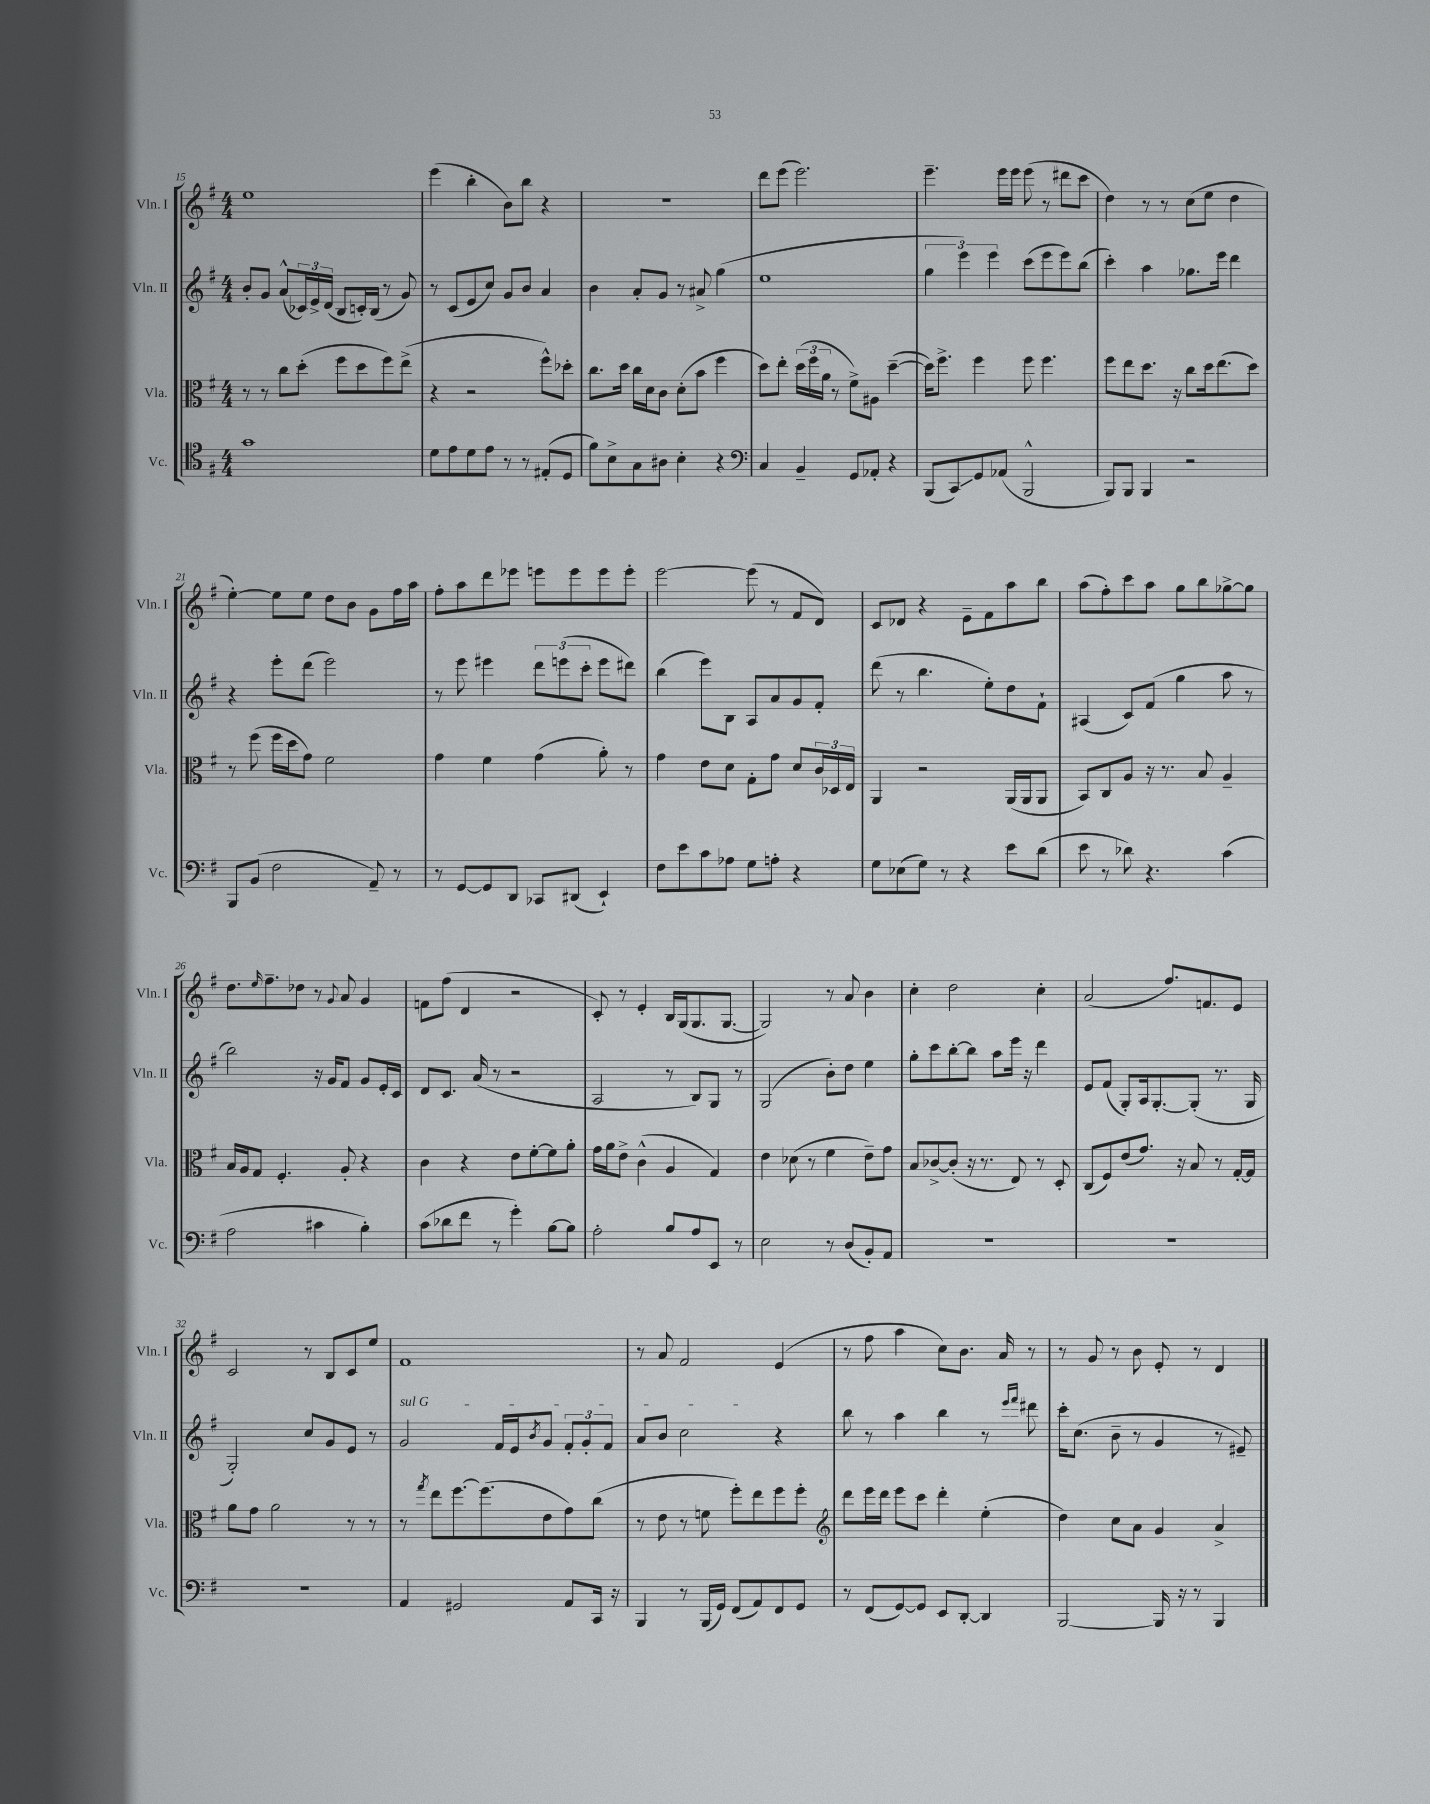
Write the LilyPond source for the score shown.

<<
\new StaffGroup <<
\new Staff = "s0" \with { instrumentName = "Vln. I" shortInstrumentName = "Vln. I" } {
    \clef treble \key g \major \numericTimeSignature \time 4/4
    e''1 |
    e'''4( b''4-. b'8) b''8 r4 |
    R1 |
    d'''8 e'''8( e'''2.) |
    e'''4.-- e'''16 e'''16 e'''8( r8 dis'''8 c'''8 |
    d''4) r8 r8 c''8( e''8 d''4 |
    e''4~-.) e''8 e''8 d''8 b'8 g'8 fis''16 a''16 |
    fis''8-. a''8 d'''8 ees'''8 e'''8 e'''8 e'''8 e'''8-. |
    e'''2~ e'''8( r8 fis'8 d'8) |
    c'8 des'8 r4 e'8-- fis'8 a''8 b''8 |
    a''8( fis''8-.) c'''8 a''8 g''8 b''8 ges''8~-> ges''8 |
    d''8. \grace { e''16 } fis''8.-- des''8 r8 \appoggiatura { g'8 } a'8 g'4 |
    f'8 fis''8( d'4 r2 |
    c'8-.) r8 e'4-. b16 g16( g8. g8.~ |
    g2) r8 a'8 b'4 |
    c''4-. d''2 c''4-. |
    a'2( fis''8.) f'8. e'8 |
    c'2 r8 b8 c'8 e''8 |
    fis'1 |
    r8 a'8 fis'2 e'4( |
    r8 fis''8 a''4 c''8) b'8. a'16 r8 |
    r8 g'8 r8 b'8 e'8-. r8 d'4 \bar "|." |
}
\new Staff = "s1" \with { instrumentName = "Vln. II" shortInstrumentName = "Vln. II" } {
    \clef treble \key g \major \numericTimeSignature \time 4/4
    b'8-. g'8 a'8-^( \tuplet 3/2 { ces'16) e'16-> d'16( } b8 c'16-.) b16( r8 g'8) |
    r8 c'8( e'8 c''8) g'8 b'8 a'4 |
    b'4 a'8-. g'8 r8 ais'8-> g''4( |
    e''1 |
    \tuplet 3/2 { g''4 e'''4) e'''4 } c'''8( e'''8 e'''8) b''8( |
    c'''4-.) a''4 ges''8. e'''16 d'''4 |
    r4 e'''8-. d'''8( e'''2) |
    r8 e'''8 eis'''4 \tuplet 3/2 { d'''8 e'''8( c'''8-. } e'''8 dis'''8) |
    b''4( e'''8) b8 a8 a'8 g'8 fis'8-. |
    d'''8( r8 b''4. e''8-.) d''8 fis'8-! |
    ais4( c'8) fis'8( g''4 a''8 r8 |
    b''2) r16 g'16 fis'8 g'8 e'16-. c'16 |
    d'8 c'8. a'16( r8 r2 |
    a2 r8 b8) g8 r8 |
    g2( b'8-.) d''8 e''4 |
    g''8-. c'''8 b''8~-. b''8 a''8 e'''16 r16 d'''4 |
    e'8 fis'8( g8-.) a16 g8.~-. g8-.( r8. g16 |
    g2-.) c''8 g'8 e'8 r8 |
    \once \override TextSpanner.bound-details.left.text = \markup { \italic "sul G" } g'2\startTextSpan fis'16 e'16 \acciaccatura { b'8 } g'8 \tuplet 3/2 { fis'8-. g'8-. fis'8 } |
    a'8 b'8 c''2\stopTextSpan r4 |
    b''8 r8 a''4 b''4 r8 \grace { e'''16 fis'''16 } dis'''8 |
    c'''16-. c''8.( b'8-- r8 g'4 r8 eis'8--) \bar "|." |
}
\new Staff = "s2" \with { instrumentName = "Vla." shortInstrumentName = "Vla." } {
    \clef alto \key g \major \numericTimeSignature \time 4/4
    r8 r8 c''8 d''8-.( fis''8 d''8 fis''8) e''8->( |
    r4 r2 fis''8-^) des''8-. |
    c''8. d''16 c''16 d'16 c'8 d'8-.( b'8 fis''4 |
    d''8) e''8-. \tuplet 3/2 { d''16( fis''16 a'16 } r8 fis'8->) ais8 d''4~--( |
    d''16) fis''8.-> fis''4 fis''8 fis''4. |
    fis''8 e''8 d''8. r16 c''8 d''16 e''8.( d''8) |
    r8 fis''8( fis''16 d''16 g'8) fis'2 |
    g'4 fis'4 g'4( a'8-.) r8 |
    g'4 e'8 d'8 g8-. g'8 d'8 \tuplet 3/2 { c'16 des16 e16 } |
    a,4 r2 a,16( a,16 a,8 |
    b,8) c8 a8 r16 r8. b8 a4-- |
    b16 a16 g8 fis4.-. a8-. r4 |
    c'4 r4 e'8 fis'8~-. fis'8 a'8-. |
    g'16 a'16 e'8-> c'4-^( a4 g4) |
    e'4 des'8( r8 fis'4 e'8--) g'8 |
    b8 ces'8~-> ces'8-.( r16 r8. e8) r8 d8-. |
    c8( fis8) e'8( g'8.) r16 b8 r8 g16~-. g16 |
    a'8 g'8 a'2 r8 r8 |
    r8 \acciaccatura { g''8 } e''8 fis''8.~ fis''8.( e'8 g'8) c''8( |
    r8 e'8 r8 f'8 fis''8-.) e''8 fis''8 fis''8-. |
    \clef treble d'''8 e'''16 d'''16 e'''8 c'''8 d'''4-. e''4-.( |
    d''4) c''8 a'8 g'4 a'4-> \bar "|." |
}
\new Staff = "s3" \with { instrumentName = "Vc." shortInstrumentName = "Vc." } {
    \clef tenor \key g \major \numericTimeSignature \time 4/4
    g'1 |
    d'8 e'8 d'8 e'8 r8 r8 eis8-.( d8 |
    fis'8) b8-> g8 ais8 b4-. r4 |
    \clef bass c4 b,4-- g,8 aes,8-. r4 |
    b,,8( c,8\glissando) g,8 aes,8( b,,2-^ |
    b,,8) b,,8 b,,4 r2 |
    b,,8 b,8( fis2 a,8--) r8 |
    r8 g,8~ g,8 d,8 ces,8 dis,8( e,4-!) |
    fis8 e'8 c'8 aes8 g8 a8-. r4 |
    g8 ees8( g8) r8 r4 e'8 d'8( |
    e'8 r8 des'8) r4. c'4( |
    a2 cis'4 b4-.) |
    c'8( des'8 fis'8 r8 g'4-.) b8~ b8 |
    a2-. b8 a8 e,8 r8 |
    e2 r8 d8( b,8-.) a,8 |
    R1 |
    R1 |
    R1 |
    a,4 gis,2 a,8 c,16 r16 |
    b,,4 r8 b,,16( g,16) fis,8( a,8) fis,8 g,8 |
    r8 fis,8( g,8~) g,8 e,8 d,8~-. d,4 |
    b,,2~ b,,16 r16 r8 b,,4 \bar "|." |
}
>>
>>
\layout { \context { \Score currentBarNumber = #15 } }
